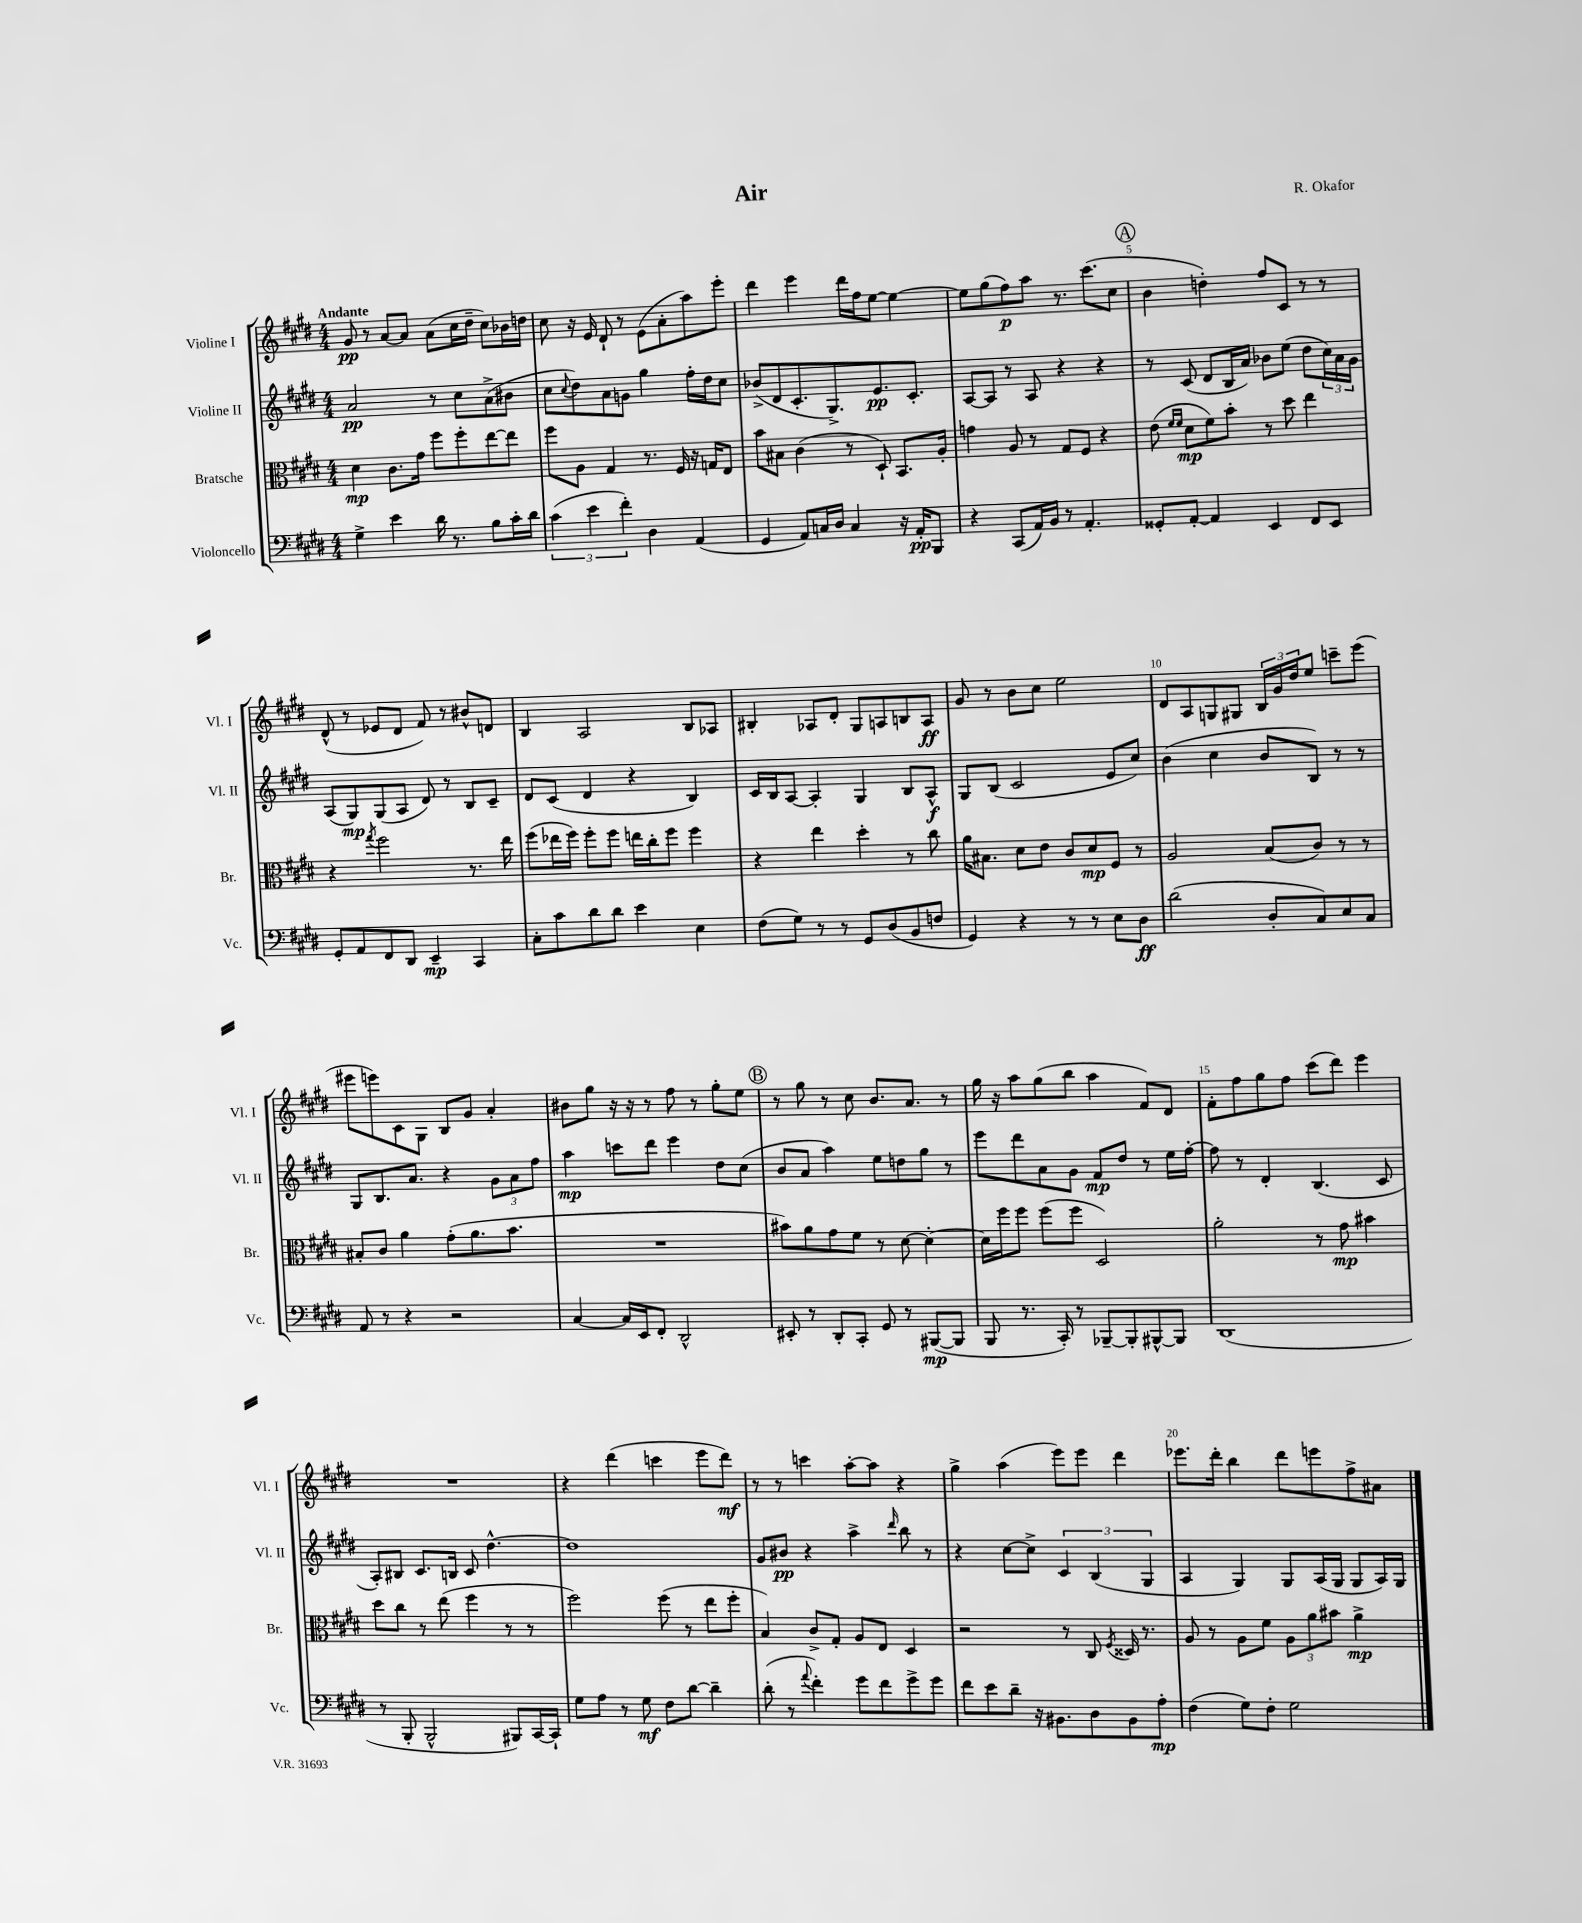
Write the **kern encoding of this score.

**kern	**dynam	**kern	**dynam	**kern	**dynam	**kern	**dynam
*part4	*part4	*part3	*part3	*part2	*part2	*part1	*part1
*staff4	*staff4	*staff3	*staff3	*staff2	*staff2	*staff1	*staff1
*I"Violoncello	*	*I"Bratsche	*	*I"Violine II	*	*I"Violine I	*
*I'Vc.	*	*I'Br.	*	*I'Vl. II	*	*I'Vl. I	*
*clefF4	*	*clefC3	*	*clefG2	*	*clefG2	*
*k[f#c#g#d#]	*	*k[f#c#g#d#]	*	*k[f#c#g#d#]	*	*k[f#c#g#d#]	*
*M4/4	*	*M4/4	*	*M4/4	*	*M4/4	*
=1	=1	=1	=1	=1	=1	=1	=1
!	!	!	!	!	!	!LO:TX:a:B:t=Andante	!
4G#^\	.	4d#\	mp	2a/	pp	8g#/	pp
.	.	.	.	.	.	8r	.
4e\	.	8.c#\L	.	.	.	[8a/L	.
.	.	.	.	.	.	8a/J]	.
.	.	16g#\Jk	.	.	.	.	.
16d#\	.	8ff#\L	.	8r	.	(8a\L	.
8.r	.	.	.	.	.	.	.
.	.	8ff#'\	.	8cc#\L	.	16cc#\L	.
.	.	.	.	.	.	16dd#~\JJ	.
8B\L	.	[8ee\	.	(8a^\	.	8cc#\L)	.
16c#'\L	.	8ee\J]	.	8b#X\J	.	16b-X\L	.
16d#\JJ	.	.	.	.	.	16ddn\JJ	.
=2	=2	=2	=2	=2	=2	=2	=2
(6c#\	.	8ff#\L	.	8cc#\L	.	8cc#\	.
.	.	.	.	8qqcc#/	.	.	.
.	.	8A\J	.	8dd#\)	.	16r	.
6e\	.	.	.	.	.	.	.
.	.	.	.	.	.	16e/	.
.	.	4G#/	.	8a\	.	8d#`/	.
6f#'\)	.	.	.	.	.	.	.
.	.	.	.	8gn\J	.	8r	.
4D#\	.	8.r	.	4gg#\	.	(8e\L	.
.	.	.	.	.	.	8a'\	.
.	.	16F#/	.	.	.	.	.
(4AA/	.	16r	.	16ff#'\LL	.	8aa\)	.
.	.	16Gn/KL	.	16dd#\J	.	.	.
.	.	8E/J	.	8cc#\J	.	8eee'\J	.
=3	=3	=3	=3	=3	=3	=3	=3
4GG#/	.	8b\L	.	(8b-X^/L	.	4ddd#\	.
.	.	8B#X\J	.	8d#/	.	.	.
8AA/L)	.	(4c#\	.	8.c#'/	.	4eee\	.
16Cn/L	.	.	.	.	.	.	.
16D#/JJ	.	.	.	8.G#^/)	.	.	.
4C/	.	8r	.	.	.	16ddd#\LL	.
.	.	.	.	.	.	16ff#\J	.
.	.	8D#`/)	.	8.e/	pp	[8ee\J	.
16r	.	8.BB/L	.	.	.	4ee\_	.
16AA'/KL	pp	.	.	8.c#'/J	.	.	.
8BBB/J	.	.	.	.	.	.	.
.	.	16A'/Jk	.	.	.	.	.
=4	=4	=4	=4	=4	=4	=4	=4
4r	.	4gn\	.	[8A/L	.	8ee\L]	.
.	.	.	.	8A/J]	.	(8gg#\	.
(8CC#/L	.	8A/	.	8r	.	8ff#\)	p
16AA/L)	.	8r	.	8A/	.	8aa\J	.
16BB/JJ	.	.	.	.	.	.	.
8r	.	8G#/L	.	4r	.	8.r	.
4.AA'/	.	8F#/J	.	.	.	.	.
.	.	.	.	.	.	(8.ccc#\L	.
.	.	4r	.	4r	.	.	.
.	.	.	.	.	.	8cc#\J	.
!!LO:REH:place=s1:t=A
=5	=5	=5	=5	=5	=5	=5	=5
8GG##X'/L	.	(8e\	.	8r	.	4b\	.
.	.	16qqf#/LL	.	.	.	.	.
.	.	16qqf#/JJ	.	.	.	.	.
[8AA'/J	.	8d#\L	mp	(8c#/	.	.	.
4AA/]	.	8f#\)	.	8d#/L	.	4ddn'\)	.
.	.	8b'\J	.	16B/L	.	.	.
.	.	.	.	16a/JJ)	.	.	.
4EE/	.	8r	.	8b-X\L	.	8ff#/L	.
.	.	8dd#\	.	(8ee\J	.	8c#/J	.
8FF#/L	.	4ee\	.	8dd#\L	.	8r	.
8EE/J	.	.	.	24cc#\L)	.	8r	.
.	.	.	.	24a\	.	.	.
.	.	.	.	24g#\JJ	.	.	.
!!LO:LB:g=z
=6	=6	=6	=6	=6	=6	=6	=6
8GG#'/L	.	4r	.	(8A/L	.	(8d#^^/	.
8AA/	.	.	.	8G#/)	mp	8r	.
.	.	8qgg#/	.	.	.	.	.
8FF#/	.	2ff#\	.	(8G#/	.	8e-X/L	.
8DD#/J	.	.	.	8A/J	.	8d#/J	.
4EE~/	mp	.	.	8d#/)	.	8f#/)	.
.	.	.	.	8r	.	8r	.
4CC#/	.	8.r	.	8B/L	.	8b#X^^/L	.
.	.	.	.	8c#~/J	.	8dn/J	.
.	.	16ee\	.	.	.	.	.
=7	=7	=7	=7	=7	=7	=7	=7
8C#'\L	.	(8ff#\L	.	8d#/L	.	4B/	.
8c#\	.	16ee-X\L	.	(8c#/J	.	.	.
.	.	16ff#\JJ)	.	.	.	.	.
8d#\	.	8ff#'\L	.	4d#/	.	2A/	.
8d#\J	.	8ff#\J	.	.	.	.	.
4e\	.	16een\LL	.	4r	.	.	.
.	.	16cc#'\J	.	.	.	.	.
.	.	8ff#\J	.	.	.	.	.
4E\	.	4ff#\	.	4B/)	.	8B/L	.
.	.	.	.	.	.	8A-X/J	.
=8	=8	=8	=8	=8	=8	=8	=8
(8F#\L	.	4r	.	16c#/LL	.	4B#X'/	.
.	.	.	.	16B/J	.	.	.
8G#\J)	.	.	.	[8A/J	.	.	.
8r	.	4ee\	.	4A'/]	.	8A-X/L	.
8r	.	.	.	.	.	8d#'/J	.
8GG#/L	.	4dd#'\	.	4G#/	.	8G#/L	.
(8D#/	.	.	.	.	.	8An/	.
8BB/	.	8r	.	8B/L	.	8Bn/	.
8Fn/J	.	8cc#\	.	8A^^/J	f	8A/J	ff
=9	=9	=9	=9	=9	=9	=9	=9
4GG#/)	.	16a\KL	.	8G#/L	.	8g#/	.
.	.	8.B#X\J	.	.	.	.	.
.	.	.	.	(8B/J	.	8r	.
4r	.	8d#\L	.	2c#/	.	8b\L	.
.	.	8e\J	.	.	.	8cc#\J	.
8r	.	8c#/L	.	.	.	2ee\	.
8r	.	8d#/	mp	.	.	.	.
8E\L	.	8F#/J	.	8e/L	.	.	.
8D#\J	ff	8r	.	8cc#/J)	.	.	.
=10	=10	=10	=10	=10	=10	=10	=10
(2d#\	.	2A/	.	(4b\	.	8d#/L	.
.	.	.	.	.	.	8A/	.
.	.	.	.	4cc#\	.	8Gn/	.
.	.	.	.	.	.	8G#X/J	.
8D#'/L	.	(8B/L	.	8b/L	.	24B/LL	.
.	.	.	.	.	.	24g#/	.
.	.	.	.	.	.	24dd#/J	.
8C#/)	.	8c#/J)	.	8B/J)	.	8ee/J	.
8E/	.	8r	.	8r	.	8cccn~\L	.
8C#/J	.	8r	.	8r	.	(8eee\J	.
!!LO:LB:g=z
=11	=11	=11	=11	=11	=11	=11	=11
8AA/	.	8B#X'/L	.	8G#/L	.	8eee#X\L	.
8r	.	8c#/J	.	8.B/	.	8eeen\)	.
4r	.	4a\	.	.	.	8c#\	.
.	.	.	.	8.a/J	.	.	.
.	.	.	.	.	.	8G#\J	.
2r	.	(8g#'\L	.	4r	.	8B/L	.
.	.	8.a\	.	.	.	8g#/J	.
.	.	.	.	12g#\L	.	4a'/	.
.	.	8.b\J	.	.	.	.	.
.	.	.	.	12a\	.	.	.
.	.	.	.	12ff#\J	.	.	.
=12	=12	=12	=12	=12	=12	=12	=12
[4C#/	.	1r	.	4aa\	mp	8b#X\L	.
.	.	.	.	.	.	8gg#\J	.
16C#/LL]	.	.	.	8cccn\L	.	16r	.
16EE/J	.	.	.	.	.	16r	.
8FF#'/J	.	.	.	8ddd#\J	.	8r	.
2DD#^^/	.	.	.	4eee\	.	8ff#\	.
.	.	.	.	.	.	8r	.
.	.	.	.	8dd#\L	.	8gg#'\L	.
.	.	.	.	(8cc#\J	.	8ee\J	.
!!LO:REH:place=s1:t=B
=13	=13	=13	=13	=13	=13	=13	=13
8EE#X'/	.	8b#X\L)	.	8b/L	.	8r	.
8r	.	8a\	.	8a/J	.	8gg#\	.
8DD#'/L	.	8g#\	.	4aa\)	.	8r	.
8CC#'/J	.	8f#\J	.	.	.	8cc#\	.
8GG#/	.	8r	.	8ee\L	.	8.b/L	.
8r	.	[8d#\	.	8ddn\	.	.	.
.	.	.	.	.	.	8.a/J	.
([8BBB#X/L	mp	4d#'\_	.	8gg#\J	.	.	.
8BBB#/J]	.	.	.	8r	.	8r	.
=14	=14	=14	=14	=14	=14	=14	=14
8BBB/	.	16d#\LL]	.	8eee\L	.	16gg#\	.
.	.	16ff#\J	.	.	.	16r	.
8.r	.	8ff#\J	.	8ddd#\	.	8aa\L	.
.	.	(8ff#\L	.	8a\	.	(8gg#\	.
16CC#'/)	.	.	.	.	.	.	.
8r	.	8ff#\J	.	8g#\J	.	8bb\J	.
[8BBB-X~/L	.	2D#/)	.	8f#/L	mp	4aa\	.
8BBB-'/]	.	.	.	8dd#/J	.	.	.
[8BBB#X^^/	.	.	.	8r	.	8f#/L)	.
8BBB#/J]	.	.	.	16ee\LL	.	8d#/J	.
.	.	.	.	[16ff#'\JJ	.	.	.
=15	=15	=15	=15	=15	=15	=15	=15
(1DD#	.	2a'\	.	8ff#\]	.	8f#'\L	.
.	.	.	.	8r	.	8ff#\	.
.	.	.	.	4d#'/	.	8gg#\	.
.	.	.	.	.	.	8ff#\J	.
.	.	8r	.	(4.B/	.	(8ccc#\L	.
.	.	8g#\	mp	.	.	8ddd#\J)	.
.	.	4b#X\	.	.	.	4eee\	.
.	.	.	.	8c#/	.	.	.
!!LO:LB:g=z
=16	=16	=16	=16	=16	=16	=16	=16
8r	.	8dd#\L	.	8A'/L)	.	1r	.
8BBB'/	.	8cc#\J	.	8B#X/J	.	.	.
2BBB^^/	.	8r	.	8.c#/L	.	.	.
.	.	(8ee\	.	.	.	.	.
.	.	.	.	16Bn/Jk	.	.	.
.	.	4ff#\	.	8c#/	.	.	.
.	.	.	.	[4.dd#^^\	.	.	.
8BBB#X/L)	.	8r	.	.	.	.	.
[16CC#/L	.	8r	.	.	.	.	.
16CC#`/JJ]	.	.	.	.	.	.	.
=17	=17	=17	=17	=17	=17	=17	=17
8G#\L	.	2ff#\)	.	1dd#]	.	4r	.
8A\J	.	.	.	.	.	.	.
8r	.	.	.	.	.	(4ddd#\	.
8G#\	mf	.	.	.	.	.	.
8F#\L	.	(8ff#\	.	.	.	4cccn\	.
[8d#\J	.	8r	.	.	.	.	.
4d#~\]	.	8ee\L	.	.	.	8eee\L	.
.	.	8ff#'\J	.	.	.	8ddd#\J)	mf
=18	=18	=18	=18	=18	=18	=18	=18
(8d#'\	.	4B/)	.	8g#/L	.	8r	.
8r	.	.	.	8b#X/J	pp	8r	.
8qqa/	.	.	.	.	.	.	.
4f#'\)	.	8c#^/L	.	4r	.	4cccn\	.
.	.	8G#'/J	.	.	.	.	.
8g#\L	.	8A/L	.	4aa^\	.	[8aa'\L	.
8f#\	.	8E/J	.	.	.	8aa\J]	.
.	.	.	.	16qqddd#/	.	.	.
8g#^\	.	4D#/	.	8bb\	.	4r	.
8g#\J	.	.	.	8r	.	.	.
=19	=19	=19	=19	=19	=19	=19	=19
8f#\L	.	2r	.	4r	.	4gg#^\	.
8e\	.	.	.	.	.	.	.
8d#~\J	.	.	.	[8cc#\L	.	(4aa\	.
16r	.	.	.	8cc#^\J]	.	.	.
8.BB#X\L	.	.	.	.	.	.	.
.	.	8r	.	6c#/	.	8eee\L)	.
8D#\	.	8C#/	.	.	.	8eee\J	.
.	.	.	.	(6B/	.	.	.
.	.	8qF#/	.	.	.	.	.
8BB#\	.	16D##X/	.	.	.	4ddd#\	.
.	.	8.r	.	.	.	.	.
.	.	.	.	6G#/	.	.	.
8A'\J	mp	.	.	.	.	.	.
=20	=20	=20	=20	=20	=20	=20	=20
(4F#\	.	8A/	.	4A/	.	8.eee-X\L	.
.	.	8r	.	.	.	.	.
.	.	.	.	.	.	16ddd#'\Jk	.
8G#\L)	.	8A\L	.	4G#/)	.	4bb\	.
8F#'\J	.	8f#\J	.	.	.	.	.
2G#\	.	12A\L	.	8G#/L	.	8ddd#\L	.
.	.	12a\	.	.	.	.	.
.	.	.	.	(16A/L	.	8eeen\	.
.	.	12b#X\J	.	.	.	.	.
.	.	.	.	16G#/JJ	.	.	.
.	.	4a^\	mp	8G#/L	.	8ff#^\	.
.	.	.	.	16A/L)	.	8a#X\J	.
.	.	.	.	16G#/JJ	.	.	.
==	==	==	==	==	==	==	==
*-	*-	*-	*-	*-	*-	*-	*-
